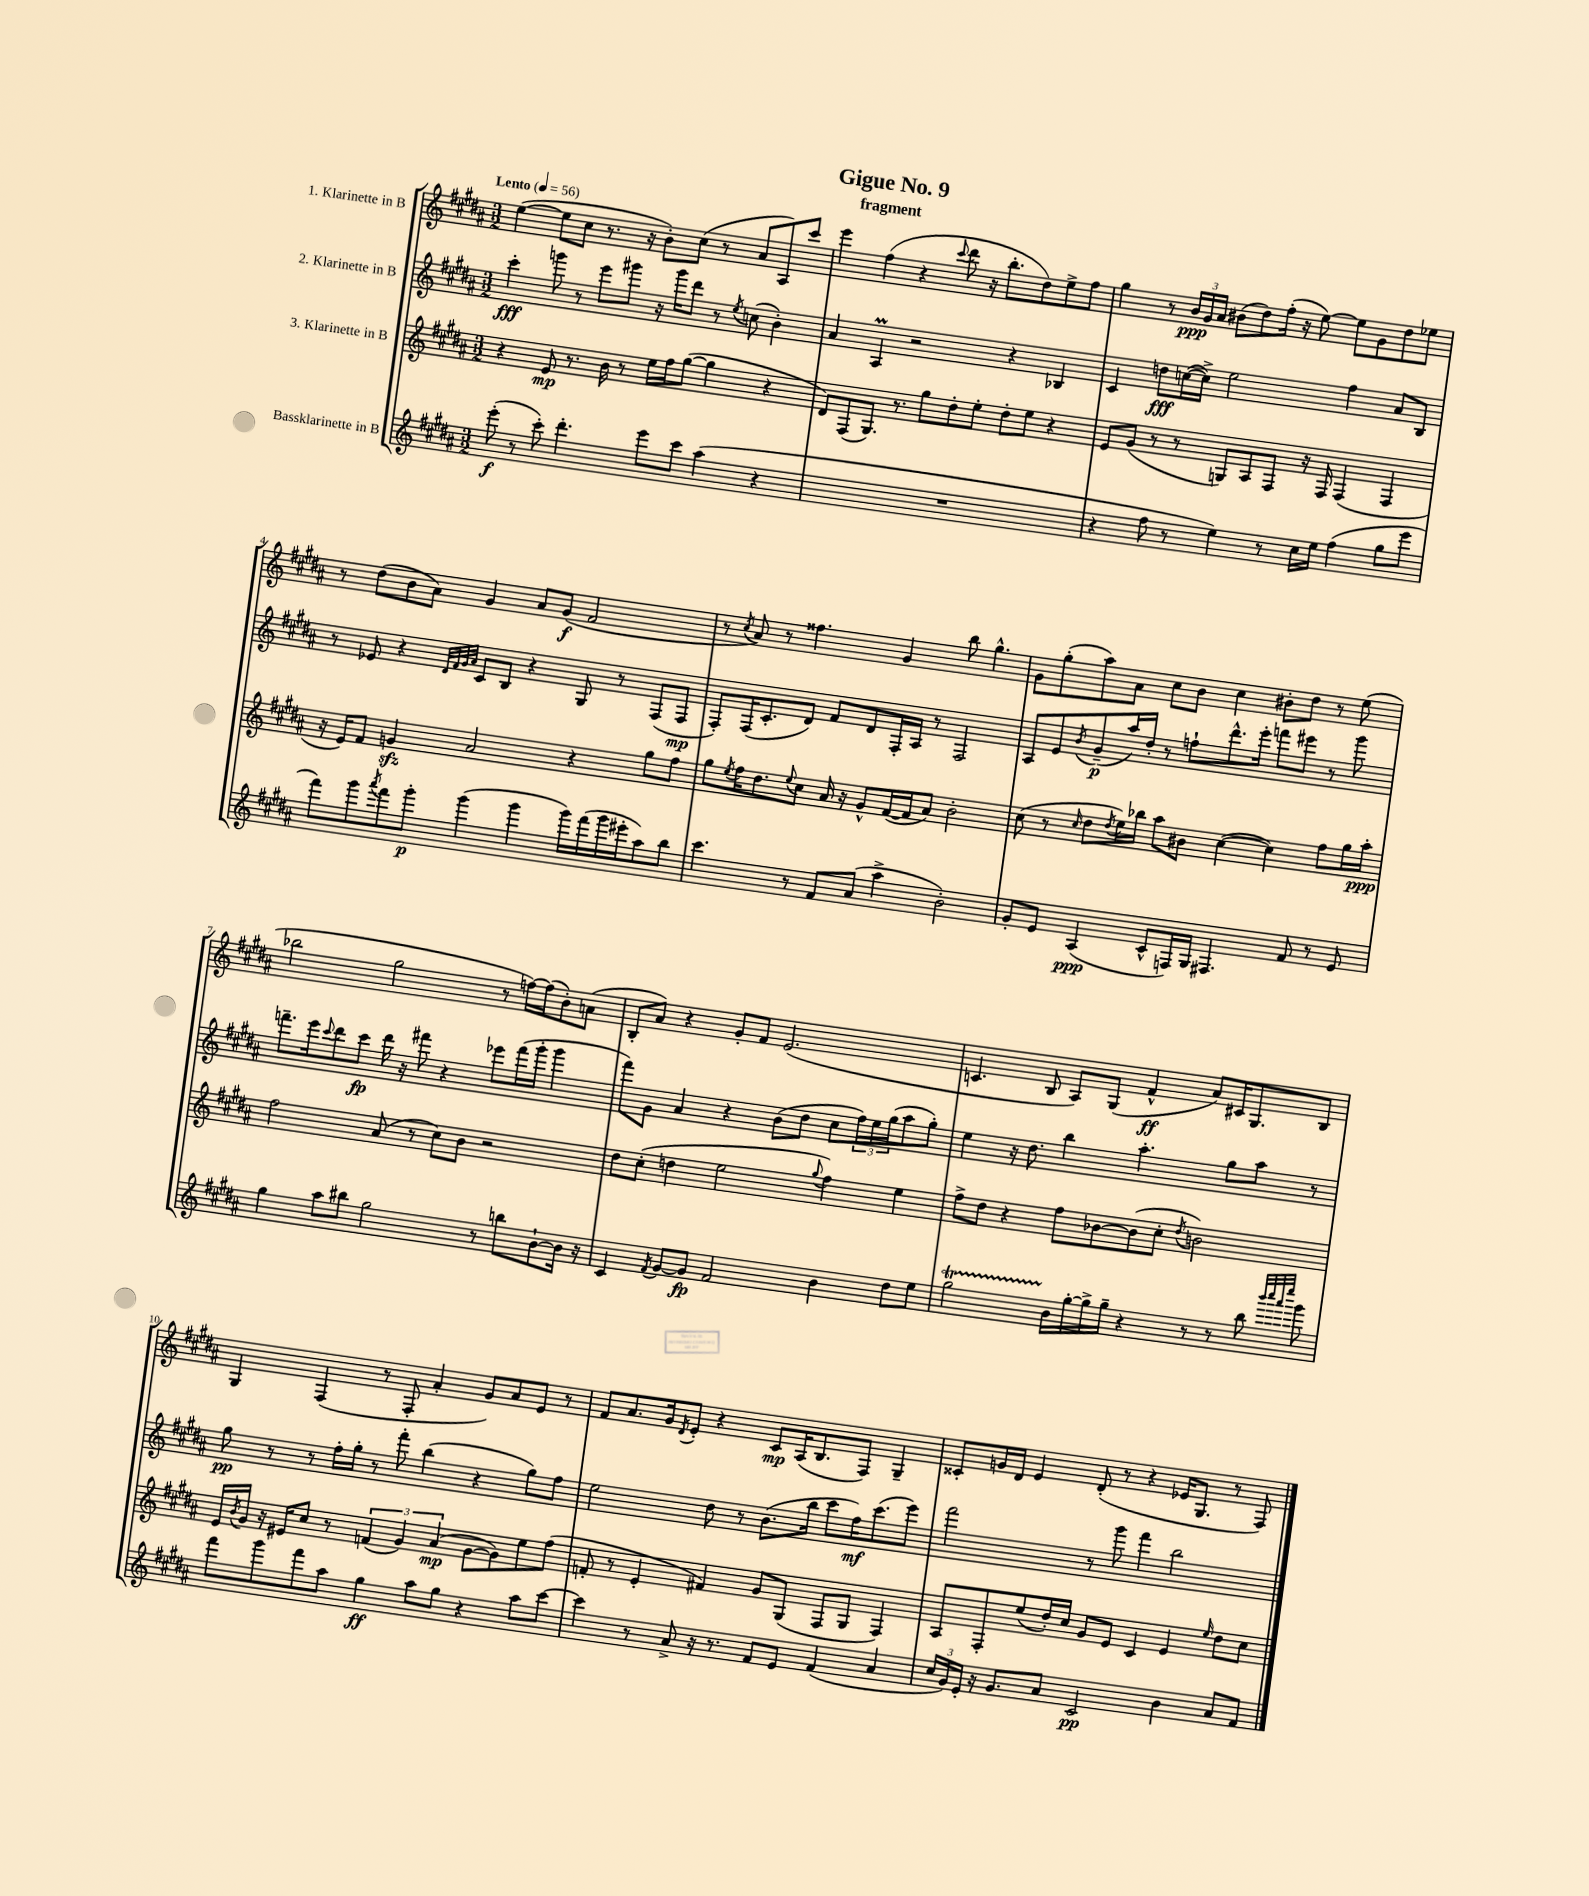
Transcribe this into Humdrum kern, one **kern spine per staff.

**kern	**kern	**kern	**kern
*staff4	*staff3	*staff2	*staff1
*clefG2	*clefG2	*clefG2	*clefG2
*k[f#c#g#d#a#]	*k[f#c#g#d#a#]	*k[f#c#g#d#a#]	*k[f#c#g#d#a#]
*M3/2	*M3/2	*M3/2	*M3/2
*MM56	*MM56	*MM56	*MM56
(8eee'\	4r	4ccc#'\	([4ee\
8r	.	.	.
8ccc#'\)	8e/	8ggg\	8ee\]L
4.ddd#'\	8.r	8r	8cc#\J
.	.	8eee\L	8.r
.	16b\	.	.
.	8r	8ggg#\J	.
.	.	.	16r
8eee\L	16ee\LL	16r	8b'\L)
.	16ff#\J	16ggg#\LK	.
8ccc#\J	([8gg#\J	8ddd#\J	(8cc#\J
(4aa#\	4gg#\]	8r	8r
.	.	8qee/	.
.	.	(8cc\	8a#/L
4r	4r	4b'\)	8A#/)
.	.	.	8ccc#/J
=	=	=	=
1.r	8d#/L)	4a#/	4eee\
.	(8F#/	.	.
.	8.G#/J)	4A#/	(4ff#\
.	8.r	.	.
.	.	2r	4r
.	8gg#\L	.	.
.	.	.	8qqccc#/
.	8dd#'\	.	8ddd#\
.	8ee'\J	.	16r
.	.	.	8.bb'\L
.	8dd#'\L	4r	.
.	8ee\J	.	8dd#\)
.	4r	4B-/	8ee^\
.	.	.	8ff#\J
=	=	=	=
4r	8e/L	4c#/	4gg#\
.	(8g#/J	.	.
8ff#\	8r	8dd\L	8r
8r	8r	([16cc\L	24b/LL
.	.	.	24g#/
.	.	16cc^\]JJ)	.
.	.	.	24a#/JJ
4ee\)	8G/L)	2ee\	(8b#\L
.	8A#/	.	8dd#\)
8r	8F#/J	.	(16ff#'\Jk
.	.	.	16r
16cc#\LL	16r	.	[8ee\)
16ee\JJ	16F#/	.	.
(4ff#\	(4F#/	4ff#\	8ee\]L
.	.	.	8g#\
8gg#\L	4F#/	8a#/L	8dd#\
8eee\J	.	8B/J	8ee-\J
=	=	=	=
8fff#\L)	16r	8r	8r
.	16e/LK)	.	.
8ggg#\	8f#/J	8e-/	(8dd#\L
8qaaa#/	.	.	.
8fff#\	4g/	4r	8b\
8ggg#'\J	.	.	8a#\J)
.	.	32qqd#/LLL	.
.	.	32qqf#/	.
.	.	32qqg#/	.
.	.	32qqa#/JJJ	.
(4ggg#\	2a#/	8c#/L	4g#/
.	.	8B/J	.
4ggg#\	.	4r	8a#/L
.	.	.	(8g#/J
16ggg#\LL)	4r	8G#/	2f#/
(16fff#\	.	.	.
16ggg#\	.	8r	.
16eee#'\J	.	.	.
8aa#\)	8gg#\L	(8F#/L	.
8bb\J	8ff#\J	8F#/J	.
=	=	=	=
4.ccc#\	8gg#\L	8F#'/L)	8r
.	8qee/	.	8qcc#/
.	16ff#\K	(16F#/K	8a#/)
.	8.dd#\	8.c#'/	.
.	.	.	8r
.	8qqee/	.	.
8r	8cc#\J	8d#/J)	4.ff##\
8f#/L	16a#/	8f#/L	.
.	16r	.	.
(8a#/J	8g#^^/L	8d#/	.
4aa#^\	([16f#/L	16F#'/L	4g#/
.	16f#/]J	16A#/JJ	.
.	8a#/J)	8r	.
2b'\)	2b'\	2F#/	8bb\
.	.	.	4.gg#^^\
=	=	=	=
8g#'/L	(8cc#\	8A#/L	8g#\L
8e/J	8r	8e/	(8gg#'\
.	16qqcc#/	8qb/	.
(4A#/	8dd#\L	(8g#~/	8aa#\)
.	8qdd#/	.	.
.	16ee\L)	16aa#/L)	8a#\J
.	16bb-\JJ	16dd#'/JJ	.
8c#^^/L	8aa#\L	8r	8cc#\L
16F/L)	8b#\J	8ff`\L	8b\J
16G#/JJ	.	.	.
4.F#/	([4cc#\	8.ddd#^^\	4cc#\
.	.	16eee'\Jk	.
.	4cc#\])	8fff\L	8b#'\L
8f#/	.	8eee#\J	8dd#\J
8r	8ff#\L	8r	8r
8e/	16gg#\L	8ggg#\	(8ee\
.	16aa#'\JJ	.	.
=	=	=	=
4gg#\	2ff#\	8.fff~\L	2bb-\
.	.	16eee\k	.
.	.	8qqccc#/	.
8aa#\L	.	8ddd#\	.
8bb#\J	.	8ccc#\J	.
2gg#\	(8a#/	16ddd#\	2gg#\
.	.	16r	.
.	8r	8fff#\	.
.	8cc#\L)	4r	.
.	8b\J	.	.
8r	2r	8eee-\L	8r
8bb\L	.	(16fff#\L	[16ff\LL)
.	.	16ggg#'\JJ	(16ff\]J
[8b`\	.	4ggg#\	8b'\)
16b\]Jk	.	.	(8a\J
16r	.	.	.
=	=	=	=
4c#/	8dd#\L	8fff#\L)	8B'/L
.	(8cc#'\J	8g#\J	8a#/J)
8qf#/	.	.	.
[8g#/L	4dd\	4a#/	4r
8g#/]J	.	.	.
2f#/	2ee\	4r	8g#'/L
.	.	.	8f#/J
.	.	(8b\L	(2.e/
.	.	8dd#\J	.
.	8qqgg#/	.	.
4b\	4ff#\)	8cc#\L	.
.	.	24ff#\L)	.
.	.	24ee\	.
.	.	(24gg#\J	.
8dd#\L	4ee\	8aa#\	.
8ee\J	.	8gg#'\J)	.
=	=	=	=
2gg#\	8ff#^\L	4ee\	4.c/
.	8dd#\J	.	.
.	4r	16r	.
.	.	8.dd#\	.
.	.	.	8B/
16b\LL	8ff#\L	4bb\	8A#/L)
[16gg#'\	.	.	.
16gg#^\]	[8b-\	.	(8G#/J
16gg#~\JJ	.	.	.
4r	(8b-\]	4.aa#'\	4f#^^/
.	8cc#'\J	.	.
.	8qdd#/	.	.
8r	2b\)	.	8a#/L)
8r	.	8gg#\L	16c#/K
.	.	.	8.G#/
8bb\	.	8aa#\J	.
32qqbbb/LLL	.	.	.
32qqcccc#/	.	.	.
32qqaaa#/	.	.	.
32qqeeee/JJJ	.	.	.
8ggg#\	.	8r	8B/J
=	=	=	=
8fff#\L	16e/LL	8gg#\	4G#/
.	8qb/	.	.
.	16g#/JJ	.	.
8ggg#\	16r	8r	.
.	16e#/LK	.	.
8fff#\	8cc#/J	8r	(4F#/
8aa#\J	8r	16ff#'\LL	.
.	.	16gg#'\JJ	.
4gg#\	(6f/	8r	8r
.	.	8fff#'\	8F#'/
.	6g#/)	.	.
8aa#\L	.	(4bb\	4a#'/
.	(6a#/	.	.
8gg#\J	.	.	.
4r	[8g#\L	4r	8g#/L)
.	8g#\])	.	8a#/
8aa#\L	8ee\	8gg#\L)	8e/J
[8ccc#\J	(8ff#\J	8ff#\J	8r
=	=	=	=
4ccc#\]	8f'/	2ee\	8f#/L
.	8r	.	8.a#/
8r	4e'/	.	.
.	.	.	16g#/k
.	.	.	8qd#/
8a#^/	.	.	8e'/J
16r	4f#/)	8dd#\	4r
8.r	.	.	.
.	.	8r	.
8f#/L	8g#/L	(8.b\L	8c#/L
8e/J	(8G#/J	.	(16A#/K
.	.	16bb\Jk	8.B/
(4f#/	8F#/L	8ccc#\L	.
.	8G#/J	16ff#\K)	8F#/J)
.	.	(8.ccc#\	.
4a#/	4F#/)	.	4G#~/
.	.	8eee\J)	.
=	=	=	=
24cc#/LL	8A#/L	2fff#\	8c##'/L
24g#/)	.	.	.
24e'/JJ	.	.	.
16r	8F#'/	.	16g/L
8.g#/L	.	.	16d#/JJ
.	(8ee/	.	4e/
8a#/J	16dd#'/L)	.	.
.	16cc#/JJ	.	.
2c#/	8g#/L	8r	(8d#'/
.	8e/J	8ggg#\	8r
.	4c#/	4fff#\	4r
4b\	4e/	2bb\	16e-/LK
.	.	.	8.G#/J
.	16qqee/	.	.
8a#/L	8dd#\L	.	8r
8f#/J	8cc#\J	.	8F#/)
==	==	==	==
*-	*-	*-	*-
